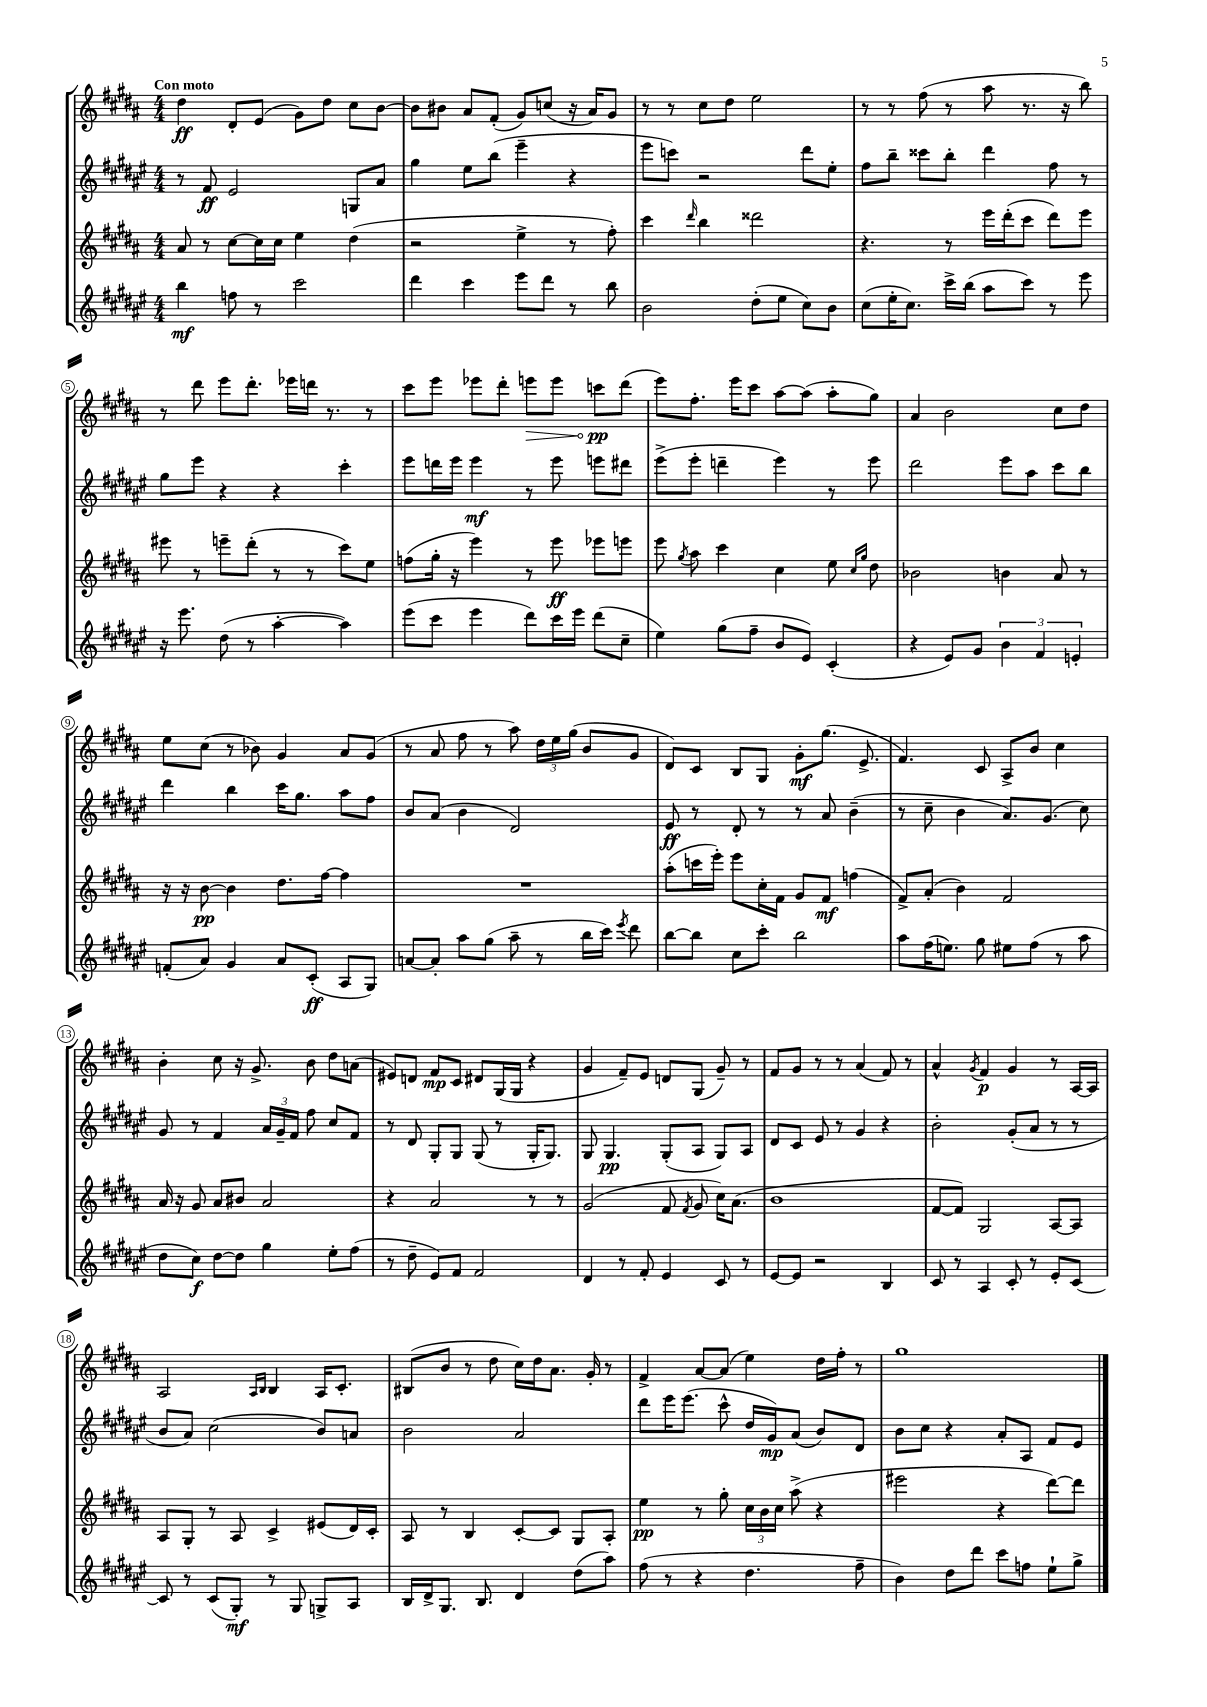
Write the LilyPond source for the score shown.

<<
\new StaffGroup <<
\new Staff = "s0" {
    \clef treble \key b \major \numericTimeSignature \time 4/4 \tempo "Con moto"
    \autoBeamOff dis''4\ff dis'8[-. e'8]( gis'8[) dis''8] cis''8[ b'8]~ |
    b'8[ bis'8] ais'8[ fis'8]-.( gis'8[) c''8]( r16 ais'16[) gis'8] |
    r8 r8 cis''8[ dis''8] e''2 |
    r8 r8 fis''8( r8 ais''8 r8. r16 b''8) |
    r8 dis'''8 e'''8[ dis'''8.]-. ees'''16[ d'''16] r8. r8 |
    cis'''8[ e'''8] ees'''8[ dis'''8]-. \once \override Hairpin.circled-tip = ##t e'''8[\> e'''8] c'''8[\pp\! dis'''8]( |
    e'''8[) fis''8.]-. e'''16[ cis'''8] ais''8[~ ais''8]( ais''8[-. gis''8]) |
    ais'4 b'2 cis''8[ dis''8] |
    e''8[ cis''8]( r8 bes'8) gis'4 ais'8[ gis'8]( |
    r8 ais'8 fis''8 r8 ais''8) \tuplet 3/2 { dis''16[ e''16 gis''16]( } b'8[ gis'8] |
    dis'8[) cis'8] b8[ gis8] gis'8[-.\mf gis''8.]( e'8.-> |
    fis'4.) cis'8 ais8[-> b'8] cis''4 |
    b'4-. cis''8 r16 gis'8.-> b'8 dis''8[ a'8]( |
    eis'8[) d'8] fis'8[\mp cis'8] dis'8[ gis16( gis16] r4 |
    gis'4 fis'8[--) e'8] d'8[ gis8]( gis'8--) r8 |
    fis'8[ gis'8] r8 r8 ais'4( fis'8) r8 |
    ais'4-^ \acciaccatura { gis'8 } fis'4\p gis'4 r8 ais16[~ ais16] |
    ais2 \grace { ais16[ b16] } b4 ais16[ cis'8.]-. |
    bis8[( b'8] r8 dis''8 cis''16[) dis''16 ais'8.] gis'16-. r8 |
    fis'4-> ais'8[~ ais'8]( e''4) dis''16[ fis''16]-. r8 |
    gis''1 \bar "|." |
}
\new Staff = "s1" {
    \clef treble \key fis \major \numericTimeSignature \time 4/4
    \autoBeamOff r8 fis'8\ff eis'2 g8[ ais'8] |
    gis''4 eis''8[ b''8]( eis'''4-- r4 |
    eis'''8[ c'''8]) r2 dis'''8[ eis''8]-. |
    fis''8[ b''8]-- cisis'''8[ b''8]-. dis'''4 fis''8 r8 |
    gis''8[ eis'''8] r4 r4 cis'''4-. |
    eis'''8[ d'''16 eis'''16] eis'''4\mf r8 eis'''8 e'''8[ dis'''8] |
    eis'''8[->( eis'''8]-. d'''4-- eis'''4) r8 eis'''8 |
    dis'''2 eis'''8[ ais''8] cis'''8[ b''8] |
    dis'''4 b''4 cis'''16[ gis''8.] ais''8[ fis''8] |
    b'8[ ais'8]( b'4 dis'2) |
    eis'8\ff r8 dis'8-. r8 r8 ais'8 b'4--( |
    r8 cis''8-- b'4 ais'8.[) gis'8.]( cis''8) |
    gis'8 r8 fis'4 \tuplet 3/2 { ais'16[ gis'16-- fis'16] } fis''8 cis''8[ fis'8] |
    r8 dis'8 gis8[-. gis8] gis8( r8 gis16[-. gis8.]) |
    gis8 gis4.\pp gis8[-.( ais8] gis8[) ais8] |
    dis'8[ cis'8] eis'8 r8 gis'4 r4 |
    b'2-. gis'8[-.( ais'8] r8 r8 |
    b'8[ ais'8]) cis''2( b'8[) a'8] |
    b'2 ais'2 |
    dis'''8[ eis'''16 eis'''8.]( cis'''8-^ dis''16[ gis'16\mp) ais'8]( b'8[) dis'8] |
    b'8[ cis''8] r4 ais'8[-. ais8] fis'8[ eis'8] \bar "|." |
}
\new Staff = "s2" {
    \clef treble \key b \major \numericTimeSignature \time 4/4
    \autoBeamOff ais'8 r8 cis''8[~ cis''16 cis''16] e''4 dis''4( |
    r2 e''4-> r8 fis''8-.) |
    cis'''4 \grace { dis'''16 } b''4 disis'''2 |
    r4. r8 e'''16[ dis'''16-.( cis'''8] dis'''8[) e'''8] |
    eis'''8 r8 e'''8[-- dis'''8]-.( r8 r8 cis'''8[) e''8] |
    f''8[( gis''16]-. r16 e'''4) r8 e'''8\ff ees'''8[ e'''8] |
    e'''8 \acciaccatura { gis''8 } ais''8 cis'''4 cis''4 e''8 \grace { cis''16[ gis''16] } dis''8 |
    bes'2 b'4 ais'8 r8 |
    r16 r16 b'8~\pp b'4 dis''8.[ fis''16]~ fis''4 |
    R1 |
    ais''8[-.( c'''16 e'''16]-.) e'''8[ cis''16-. fis'16] gis'8[ fis'8]\mf f''4( |
    fis'8[->) ais'8]-.( b'4) fis'2 |
    ais'16 r16 gis'8 ais'8[ bis'8] ais'2 |
    r4 ais'2 r8 r8 |
    gis'2( fis'8 \acciaccatura { fis'8 } gis'8 cis''16[) ais'8.]( |
    b'1 |
    fis'8[~ fis'8]) gis2 ais8[~ ais8] |
    ais8[ gis8]-. r8 ais8 cis'4-> eis'8[( dis'16) cis'16]-. |
    ais8 r8 b4 cis'8[~-. cis'8] gis8[ ais8]-. |
    e''4\pp r8 gis''8-. \tuplet 3/2 { cis''16[ b'16 cis''16] } ais''8->( r4 |
    eis'''2 r4 dis'''8[~) dis'''8] \bar "|." |
}
\new Staff = "s3" {
    \clef treble \key fis \major \numericTimeSignature \time 4/4
    \autoBeamOff b''4\mf f''8 r8 cis'''2 |
    dis'''4 cis'''4 eis'''8[ dis'''8] r8 b''8 |
    b'2 dis''8[-.( eis''8] cis''8[) b'8] |
    cis''8[( eis''16-. cis''8.]) cis'''16[-> b''16]( ais''8[ cis'''8]) r8 eis'''8 |
    r16 eis'''8. dis''8( r8 ais''4~-. ais''4) |
    eis'''8[( cis'''8] eis'''4 dis'''8[) cis'''16 eis'''16] dis'''8[( cis''8]-- |
    eis''4) gis''8[( fis''8]-- b'8[ eis'8]) cis'4-.( |
    r4 eis'8[) gis'8] \tuplet 3/2 { b'4 fis'4 e'4-. } |
    f'8[-.( ais'8]) gis'4 ais'8[ cis'8]-.\ff( ais8[ gis8]) |
    a'8[~ a'8]-. ais''8[ gis''8]( ais''8-- r8 b''16[ cis'''16]) \acciaccatura { eis'''8 } dis'''8 |
    b''8[~ b''8] cis''8[ cis'''8]-. b''2 |
    ais''8[ fis''16( e''8.]) gis''8 eis''8[ fis''8]( r8 ais''8 |
    dis''8[ cis''8]\f) dis''8[~ dis''8] gis''4 eis''8[-. fis''8]( |
    r8 dis''8-- eis'8[) fis'8] fis'2 |
    dis'4 r8 fis'8-. eis'4 cis'8 r8 |
    eis'8[~ eis'8] r2 b4 |
    cis'8 r8 ais4 cis'8-. r8 eis'8[-. cis'8]~ |
    cis'8 r8 cis'8[( gis8]-.\mf) r8 gis8 g8[-> ais8] |
    b16[ dis'16-> gis8.] b8. dis'4 dis''8[( ais''8]) |
    fis''8( r8 r4 dis''4. fis''8-- |
    b'4) dis''8[ dis'''8] cis'''8[ f''8] eis''8[-! gis''8]-> \bar "|." |
}
>>
>>
\layout { \context { \Score \override BarNumber.stencil = #(make-stencil-circler 0.1 0.3 ly:text-interface::print) } }
